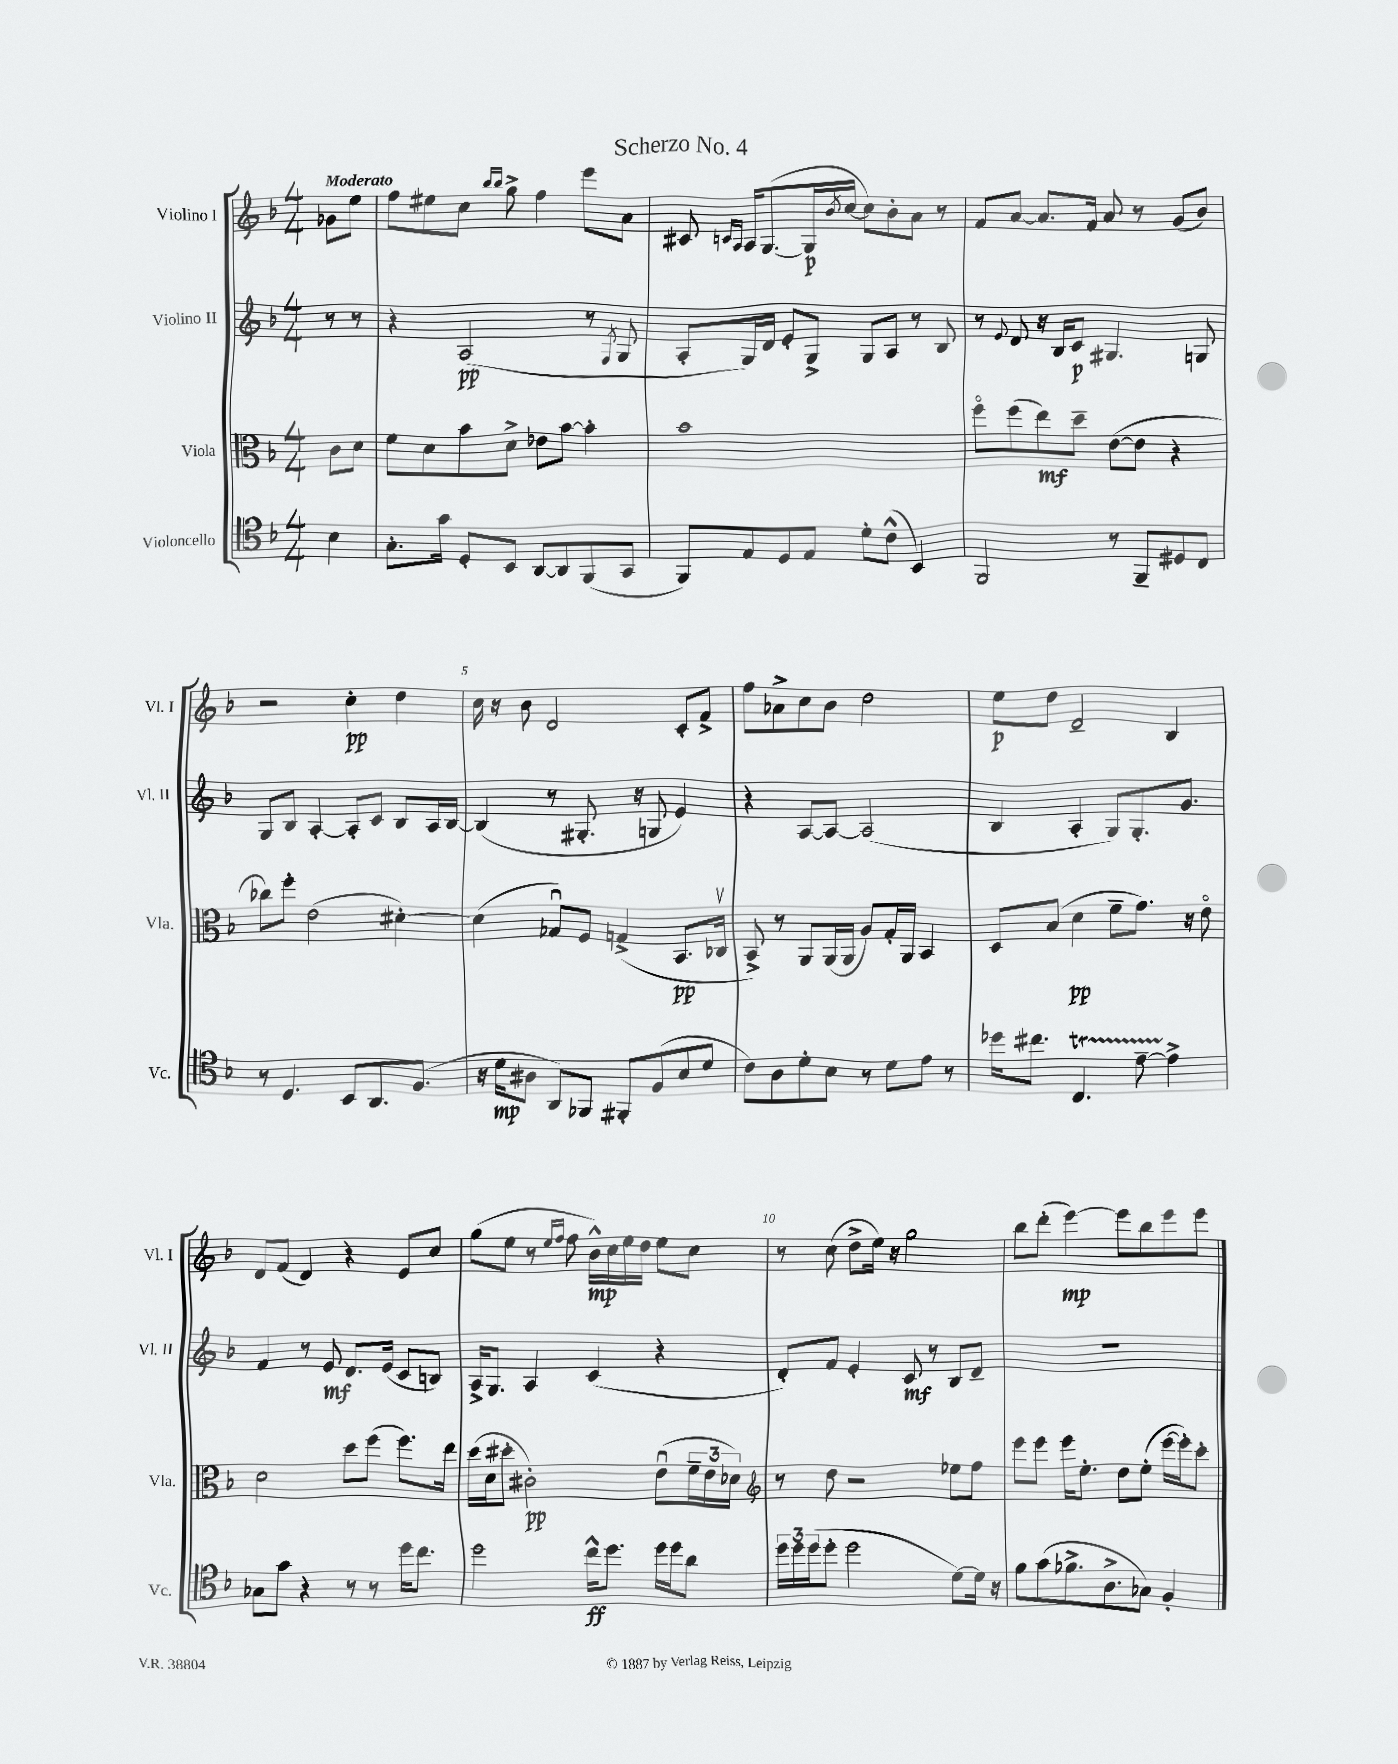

**kern	**dynam	**kern	**dynam	**kern	**dynam	**kern	**dynam
*part4	*part4	*part3	*part3	*part2	*part2	*part1	*part1
*staff4	*staff4	*staff3	*staff3	*staff2	*staff2	*staff1	*staff1
*I"Violoncello	*	*I"Viola	*	*I"Violino II	*	*I"Violino I	*
*I'Vc.	*	*I'Vla.	*	*I'Vl. II	*	*I'Vl. I	*
*clefC4	*	*clefC3	*	*clefG2	*	*clefG2	*
*k[b-]	*	*k[b-]	*	*k[b-]	*	*k[b-]	*
*M4/4	*	*M4/4	*	*M4/4	*	*M4/4	*
=	=	=	=	=	=	=	=
!	!	!	!	!	!	!LO:TX:a:B:t=Moderato	!
4B-\	.	8c\L	.	8r	.	8g-X\L	.
.	.	8d\J	.	8r	.	8ee\J	.
=1	=1	=1	=1	=1	=1	=1	=1
8.G'\L	.	8f\L	.	4r	.	8ff\L	.
.	.	8d\	.	.	.	8ee#X\	.
16g\Jk	.	.	.	.	.	.	.
8D'/L	.	8b-\	.	(2A/	pp	8cc\J	.
.	.	.	.	.	.	16qqbb-/LL	.
.	.	.	.	.	.	16qqbb-/JJ	.
8BB-/J	.	8d^\J	.	.	.	8gg^\	.
[8AA/L	.	8e-X\L	.	.	.	4ff\	.
8AA/]	.	[8b-\J	.	.	.	.	.
(8FF/	.	4b-'\]	.	8r	.	8eee\L	.
.	.	.	.	8qF/	.	.	.
8GG/J	.	.	.	8G/	.	8a\J	.
=2	=2	=2	=2	=2	=2	=2	=2
8FF/L)	.	1b-	.	8A'/L	.	8c#X/	.
.	.	.	.	.	.	16qqcn/LL	.
.	.	.	.	.	.	16qqA/JJ	.
8E/	.	.	.	16G/L)	.	16A/KL	.
.	.	.	.	16d/JJ	.	([8.G/	.
8D/	.	.	.	8e'/L	.	.	.
8E/J	.	.	.	8G^/J	.	16G/L]	p
.	.	.	.	.	.	8qb-/	.
.	.	.	.	.	.	[16cc/JJ	.
8d'\L	.	.	.	8G/L	.	8cc\L])	.
(8c^^\J	.	.	.	8A/J	.	8b-'\	.
4BB-/)	.	.	.	8r	.	8a\J	.
.	.	.	.	8B-/	.	8r	.
=3	=3	=3	=3	=3	=3	=3	=3
2FF/	.	8ff\L	.	8r	.	8f/L	.
.	.	.	.	8qqe/	.	.	.
.	.	(8ff\	.	8d/	.	[8a/J	.
.	.	8ee\)	mf	16r	.	8.a/L]	.
.	.	.	.	16B-/KL	.	.	.
.	.	8dd~\J	.	8c/J	p	.	.
.	.	.	.	.	.	16f/Jk	.
8r	.	([8e\L	.	4.G#X/	.	8a/	.
8FF~/L	.	8e\J]	.	.	.	8r	.
8D#X/	.	4r	.	.	.	(8g/L	.
8C/J	.	.	.	8Gn/	.	8b-/J)	.
!!LO:LB:g=z
=4	=4	=4	=4	=4	=4	=4	=4
8r	.	8cc-X\L)	.	8G/L	.	2r	.
4.D/	.	8ff'\J	.	8B-/J	.	.	.
.	.	(2e\	.	[4A'/	.	.	.
8BB-/L	.	.	.	8A'/L]	.	4cc'\	pp
8.AA/	.	.	.	8c/J	.	.	.
.	.	[4d#X'\)	.	8B-/L	.	4dd\	.
(8.F/J	.	.	.	.	.	.	.
.	.	.	.	16A/L	.	.	.
.	.	.	.	[16B-/JJ	.	.	.
=5	=5	=5	=5	=5	=5	=5	=5
16r	.	(4d#\]	.	(4B-/]	.	16cc\	.
16d\KL	mp	.	.	.	.	16r	.
8A#X\J	.	.	.	.	.	8b-\	.
8AA/L)	.	8G-Xu/L)	.	8r	.	2d/	.
8FF-X/J	.	8F/J	.	8.G#X'/	.	.	.
8FF#X'/L	.	(4Gn^/	.	.	.	.	.
.	.	.	.	16r	.	.	.
(8F/	.	.	.	8Gn/	.	.	.
8B-/	.	8.BB-/L	pp	4e/)	.	8c'/L	.
8d/J	.	.	.	.	.	8f^/J	.
.	.	16C-Xv/Jk	.	.	.	.	.
=6	=6	=6	=6	=6	=6	=6	=6
8c\L)	.	8BB-^/)	.	4r	.	8ff\L	.
8A\	.	8r	.	.	.	8a-X^\	.
8d'\	.	8AA/L	.	[8A/L	.	8cc\	.
8B-\J	.	(16AA/L	.	8A/J_	.	8b-\J	.
.	.	16AA/JJ	.	.	.	.	.
8r	.	8A/L)	.	(2A/]	.	2dd\	.
8d\L	.	16G'/L	.	.	.	.	.
.	.	16AA/JJ	.	.	.	.	.
8e\J	.	4BB-/	.	.	.	.	.
8r	.	.	.	.	.	.	.
=7	=7	=7	=7	=7	=7	=7	=7
16dd-X\KL	.	8D/L	.	4B-/	.	8ee\L	p
8.cc#X\J	.	.	.	.	.	.	.
.	.	(8B-/J	.	.	.	8dd\J	.
4.CT/	.	4d\	pp	4A'/	.	2d~/	.
.	.	8f~\L	.	8G/L)	.	.	.
[8eTTT~\	.	8.g\J)	.	8.G'/	.	.	.
4e^\]	.	.	.	.	.	4B-/	.
.	.	16r	.	8.g/J	.	.	.
.	.	8e\	.	.	.	.	.
!!LO:LB:g=z
=8	=8	=8	=8	=8	=8	=8	=8
8G-X\L	.	2d\	.	4f/	.	8d/L	.
8g\J	.	.	.	.	.	(8f/J	.
4r	.	.	.	8r	.	4d/)	.
.	.	.	.	8e/	mf	.	.
8r	.	8dd\L	.	8.d/L	.	4r	.
8r	.	(8ff\J	.	.	.	.	.
.	.	.	.	(16e/Jk	.	.	.
16dd\KL	.	8.ff\L)	.	8c/L	.	8e/L	.
8.cc\J	.	.	.	.	.	.	.
.	.	.	.	8Bn/J)	.	8cc/J	.
.	.	16ee\Jk	.	.	.	.	.
=9	=9	=9	=9	=9	=9	=9	=9
2dd\	.	(16dd\LL	.	16A^/KL	.	(8gg\L	.
.	.	16d\J	.	8.G/J	.	.	.
.	.	8dd#X'\J	.	.	.	8ee\J	.
.	.	2c#X'\)	pp	4A/	.	8r	.
.	.	.	.	.	.	16qqee/LL	.
.	.	.	.	.	.	16qqff/JJ	.
.	.	.	.	.	.	8ff\	.
16cc^^\KL	ff	.	.	(4c/	.	16b-^^\LL)	mp
8.dd\J	.	.	.	.	.	16cc\	.
.	.	.	.	.	.	16ee\	.
.	.	.	.	.	.	16dd\JJ	.
16dd\LL	.	(8eu\L	.	4r	.	8ee\L	.
16dd\J	.	.	.	.	.	.	.
8a\J	.	24f~\L	.	.	.	8cc\J	.
.	.	24e\	.	.	.	.	.
.	.	24d-X\JJ)	.	.	.	.	.
=10	=10	=10	=10	=10	=10	=10	=10
*	*	*clefG2	*	*	*	*	*
24dd\LL	.	8r	.	8d'/L)	.	8r	.
24dd\	.	.	.	.	.	.	.
(24dd\J	.	.	.	.	.	.	.
8dd'\J	.	8dd\	.	8f/J	.	(8cc\	.
2dd\	.	2r	.	4e'/	.	8dd^\L	.
.	.	.	.	.	.	16ee\Jk)	.
.	.	.	.	.	.	16r	.
.	.	.	.	8c/	mf	2gg\	.
.	.	.	.	8r	.	.	.
[8d\L)	.	8ee-X\L	.	8B-/L	.	.	.
16d\Jk]	.	8ff\J	.	8d~/J	.	.	.
16r	.	.	.	.	.	.	.
=11	=11	=11	=11	=11	=11	=11	=11
8f\L	.	8eee\L	.	1r	.	8bb-\L	.
(8g\	.	8eee\J	.	.	.	(8ddd'\J	.
8.f-X^\	.	16eee\KL	.	.	.	[4eee\)	mp
.	.	8.ee'\J	.	.	.	.	.
8.A^\	.	.	.	.	.	.	.
.	.	8dd\L	.	.	.	8eee\L]	.
8G-X\J)	.	(8ee'\J	.	.	.	8bb-\	.
4F'/	.	[16eee\LL	.	.	.	8eee\	.
.	.	16eee'\J])	.	.	.	.	.
.	.	8ccc'\J	.	.	.	8eee\J	.
==	==	==	==	==	==	==	==
*-	*-	*-	*-	*-	*-	*-	*-
